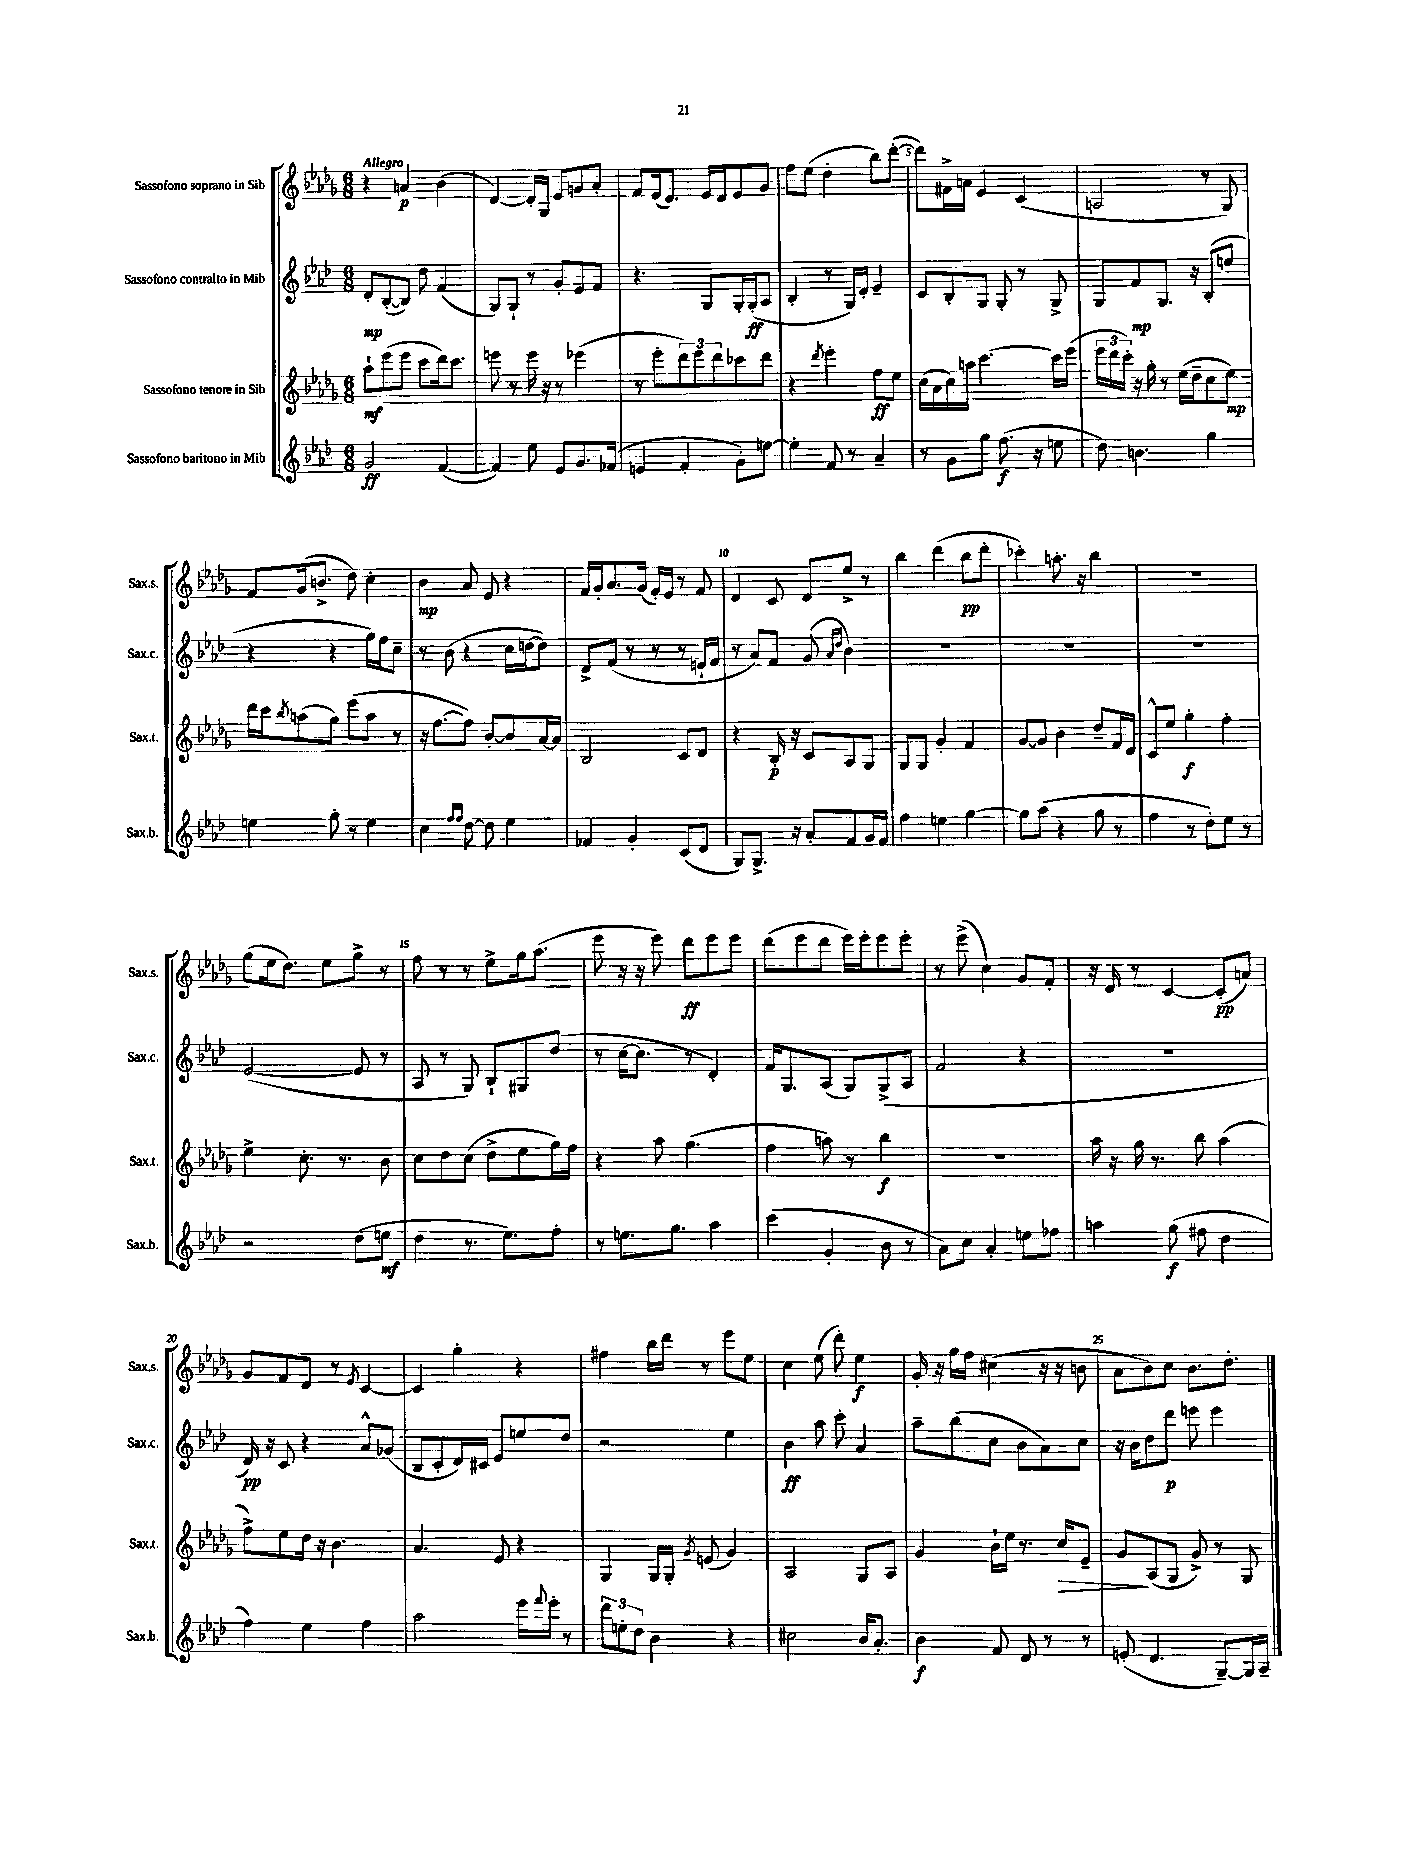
<<
\new StaffGroup <<
\new Staff = "s0" \with { instrumentName = "Sassofono soprano in Sib" shortInstrumentName = "Sax.s." } {
    \clef treble \key des \major \numericTimeSignature \time 6/8 \tempo "Allegro"
    r4 a'4\p bes'4( |
    des'4~) des'16-. ges16 ees'8 g'8 aes'8-. |
    f'8 ees'16( des'8.) ees'16 des'16 ees'8 ges'8 |
    f''8 ees''8( des''4-. bes''8) des'''8~-.( |
    des'''8) fis'16-> a'16 ees'4 c'4( |
    a2 r8 ges8) |
    f'8 ges'16( b'8.-> des''8) c''4-. |
    bes'4\mp aes'8 ees'8 r4 |
    f'16 ges'16-. aes'8. ges'16( f'16-.) ees'16 r8 f'8 |
    des'4 c'8 des'8 ees''8-> r8 |
    bes''4 des'''4( bes''8\pp des'''8-. |
    ces'''4-.) a''8.-. r16 bes''4 |
    R2. |
    ges''8( ees''16 des''8.) ees''8 ges''8-> r8 |
    f''8 r8 r8 ees''8-> ges''16 aes''8.( |
    ees'''8 r16 r16 ees'''8) des'''8\ff ees'''8 ees'''8 |
    des'''8( ees'''8 des'''8 ees'''16) ees'''16-. ees'''8 ees'''8-. |
    r8 ees'''8->( c''4) ges'8 f'8-. |
    r16 des'16 r8 c'4~ c'8-.\pp( a'8) |
    ges'8 f'8 des'8 r8 \acciaccatura { ees'8 } c'4~ |
    c'4 ges''4-. r4 |
    fis''4 bes''16 des'''16 r8 ees'''8 ees''8 |
    c''4 ees''8( des'''8-.) ees''4\f |
    ges'16-. r16 ges''16 f''16 cis''4( r16 r16 b'8 |
    aes'8 bes'8) c''8 bes'8. des''8.-. \bar "|." |
}
\new Staff = "s1" \with { instrumentName = "Sassofono contralto in Mib" shortInstrumentName = "Sax.c." } {
    \clef treble \key aes \major \numericTimeSignature \time 6/8
    des'8-.\mp bes8~-.( bes8) des''8 f'4( |
    g8) g8-! r8 g'8-. ees'8 f'8 |
    r4. g8 g16-. g16-.\ff( aes8 |
    bes4-. r8 g16) des'16-. ees'4-- |
    c'8 bes8-. g8 g8-. r8 g8-> |
    g8 f'8\mp g8. r16 bes8-.( e''8 |
    r4 r4 g''16) f''16 c''8-- |
    r8 bes'8( r4 c''16 d''16~ d''8) |
    des'8-> f'8( r8 r8 r8 e'16-! f'16 |
    r8 aes'8) f'8 g'8( \grace { aes'16 des''16 } bes'4) |
    R2. |
    R2. |
    R2. |
    ees'2~( ees'8 r8 |
    aes8 r8 g8) bes8-! gis8 des''8( |
    r8 c''16~ c''8. r8 des'4-.) |
    f'16 g8. aes8( g8) g8->( aes8 |
    f'2 r4 |
    R2. |
    des'16\pp) r16 c'8 r4 aes'8-^ ges'8( |
    bes8 c'8-. des'16) cis'16 ees'8 e''8 des''8 |
    r2 ees''4 |
    bes'4\ff aes''8 c'''8-. aes'4 |
    aes''8-- bes''8( c''8 bes'8 aes'8) c''8 |
    r16 bes'16 des''8 des'''8\p e'''8 e'''4 \bar "|." |
}
\new Staff = "s2" \with { instrumentName = "Sassofono tenore in Sib" shortInstrumentName = "Sax.t." } {
    \clef treble \key des \major \numericTimeSignature \time 6/8
    aes''8-!\mf ees'''8( ees'''8 c'''8 des'''16) c'''8. |
    e'''8 r8 e'''16 r16 r8 ees'''4( |
    r8 ees'''8-. \tuplet 3/2 { des'''8) ees'''8 des'''8 } ces'''8 des'''8 |
    r4 \acciaccatura { des'''8 } ees'''4-. f''8\ff ees''8 |
    c''16( aes'16 c''16) a''16 c'''4.~ c'''16 ees'''16( |
    \tuplet 3/2 { ees'''16 des'''16 c'''16-.) } r16 ges''16-. r8 ees''16( des''16-- c''8 ees''8\mp) |
    des'''16 c'''16 \acciaccatura { bes''8 } a''8( ges''8) ees'''8( a''8 r8 |
    r16 f''8.~ f''8) bes'8~-. bes'8 aes'16~ aes'16 |
    bes2 c'8 des'8 |
    r4 bes16-.\p r16 c'8 aes8 ges8 |
    ges8 ges8 ges'4-. f'4 |
    ges'8~ ges'8 bes'4 des''8-- f'16 des'16 |
    c'8-^ ees''8 ges''4-.\f f''4-. |
    ees''4-> c''8.-. r8. bes'8 |
    c''8 des''8 c''8( des''8-> ees''8 ges''16) f''16 |
    r4 aes''8 ges''4.( |
    f''4 a''8) r8 bes''4\f |
    R2. |
    aes''16 r16 ges''16 r8. bes''8 aes''4( |
    f''8->) ees''8 des''16 r16 bes'4. |
    aes'4. ees'8 r4 |
    ges4 ges16 ges16-. \acciaccatura { ges'8 } e'8( ges'4) |
    aes2 ges8 aes8 |
    ges'4 bes'16-! ees''16 r8. c''16\> ees'8-- |
    ges'8\! aes8( ges8 ges'8->) r8 ges8 \bar "|." |
}
\new Staff = "s3" \with { instrumentName = "Sassofono baritono in Mib" shortInstrumentName = "Sax.b." } {
    \clef treble \key aes \major \numericTimeSignature \time 6/8
    g'2\ff f'4~( |
    f'4) ees''8 ees'8 g'8. fes'16( |
    e'4 f'4-. g'8-.) e''8~ |
    e''4-. f'8 r8 aes'4-- |
    r8 g'8 g''8 f''8.\f( r16 e''8 |
    des''8) b'4. g''4 |
    e''4 g''8-. r8 e''4 |
    c''4 \grace { f''16 f''16 } des''8~ des''8 ees''4 |
    fes'4 g'4-. c'8( des'8 |
    g8) g8.-> r16 aes'8-. f'8 g'16 f'16 |
    f''4 e''4 g''4~ |
    g''8 aes''8( r4 g''8 r8 |
    f''4 r8 des''8-.) ees''8 r8 |
    r2 des''8( e''8\mf |
    des''4 r8. ees''8.) f''8-. |
    r8 e''8. g''8. aes''4 |
    c'''4( g'4-. bes'8 r8 |
    aes'8) c''8 aes'4-. e''8 fes''8 |
    a''4 g''8\f( fis''8 des''4 |
    f''4) ees''4 f''4 |
    aes''2 ees'''16 \appoggiatura { f'''8 } ees'''16-. r8 |
    \tuplet 3/2 { des'''8 e''8-. des''8 } bes'4 r4 |
    cis''2 bes'16 aes'8.-. |
    bes'4\f f'8 des'8 r8 r8 |
    e'8-.( des'4. g8~--) g16 aes16-- \bar "|." |
}
>>
>>
\layout { \context { \Score \override BarNumber.break-visibility = ##(#f #t #t) barNumberVisibility = #(every-nth-bar-number-visible 5) } }
